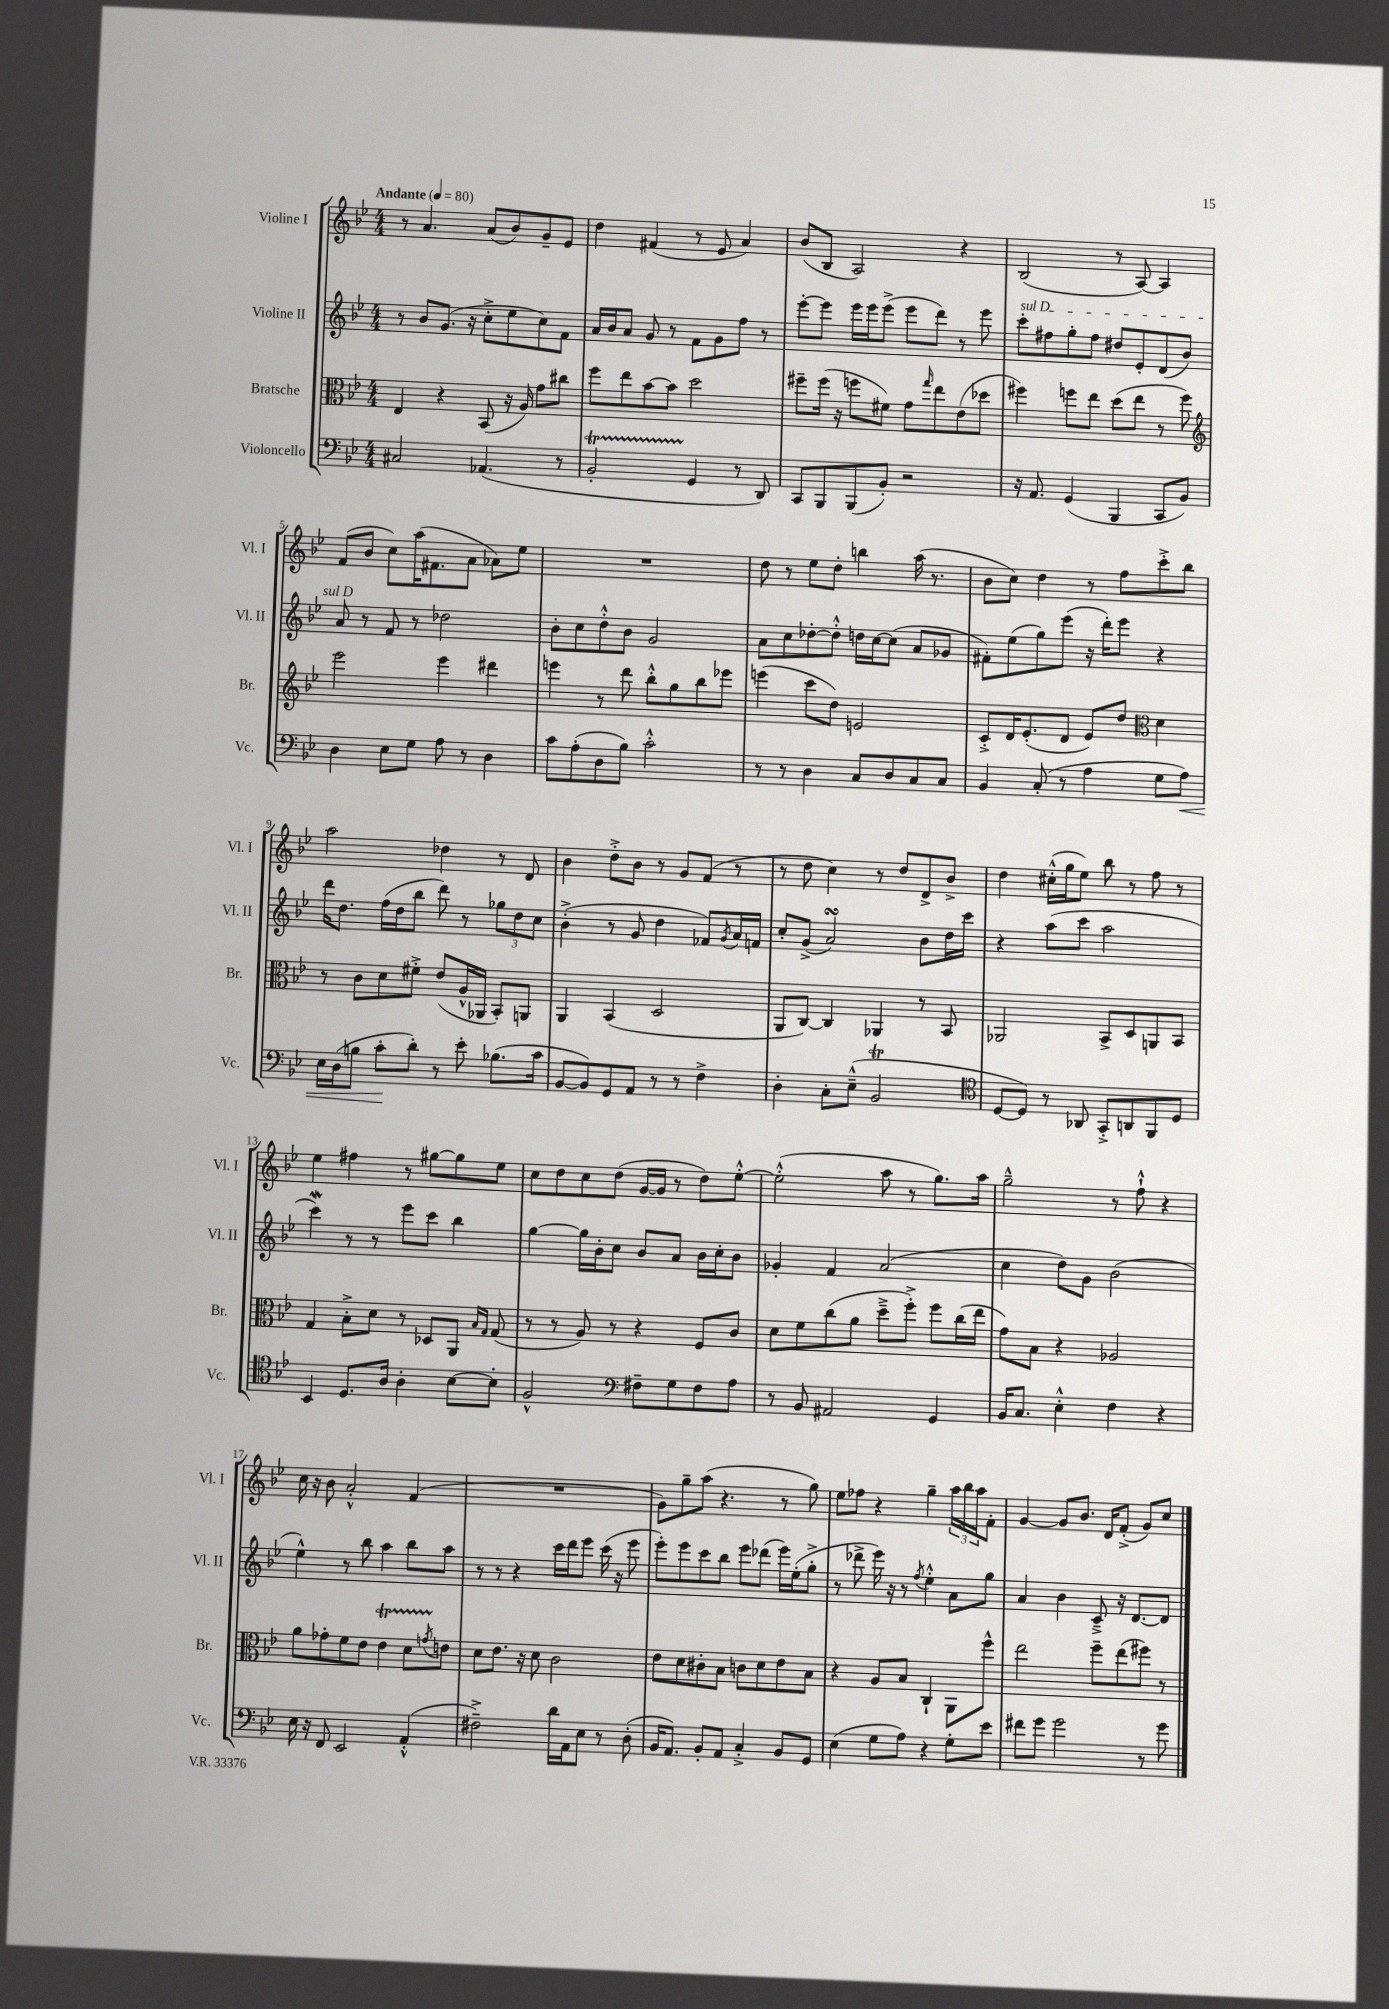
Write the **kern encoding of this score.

**kern	**dynam	**kern	**kern	**kern
*part4	*part4	*part3	*part2	*part1
*staff4	*staff4	*staff3	*staff2	*staff1
*I"Violoncello	*	*I"Bratsche	*I"Violine II	*I"Violine I
*I'Vc.	*	*I'Br.	*I'Vl. II	*I'Vl. I
*clefF4	*	*clefC3	*clefG2	*clefG2
*k[b-e-]	*	*k[b-e-]	*k[b-e-]	*k[b-e-]
*M4/4	*	*M4/4	*M4/4	*M4/4
*MM80	*	*MM80	*MM80	*MM80
=1	=1	=1	=1	=1
!	!	!	!	!LO:TX:a:B:t=Andante
2C#X/	.	4E-/	8r	8r
.	.	.	8b-/L	4.a/
.	.	4r	(8.g/J	.
.	.	.	16r	.
(4.AA-X/	.	(8BB-/	8cc'^\L	(8a/L
.	.	16r	8ee-\	8b-/)
.	.	16A/)	.	.
.	.	8g\L	8cc\)	8g~/
8r	.	8cc#X\J	8f\J	8e-/J
=2	=2	=2	=2	=2
2BB-T'/	.	8ff\L	16a/LL	4dd\
.	.	.	16b-/J	.
.	.	8ee-\	8a/J	.
.	.	[8b-\	8g/	(4f#X/
.	.	8b-\J]	8r	.
4GG/	.	2dd\	8f\L	8r
.	.	.	8g\	8e-/
8r	.	.	8ff\J	4a/)
8DD/)	.	.	8r	.
=3	=3	=3	=3	=3
8CC/L	.	8ff#X~\L	[8eee-'\L	(8b-/L
8BBB-/	.	(16ff#\Jk	8eee-\J]	8B-/J
.	.	16r	.	.
(8BBB-/	.	8ffn\L	16eee-\LL	2A/)
.	.	.	16eee-\J	.
8BB-'/J)	.	8f#X\J)	(8eee-^\J	.
2r	.	8g\L	8eee-\L	.
.	.	16qqgg/	.	.
.	.	8ee-\	8ddd\J)	.
.	.	(8e-\	8r	4r
.	.	8dd-X\J	8eee-\	.
=4	=4	=4	=4	=4
!	!	!	!LO:TX:a:i:t=sul D	!
16r	.	4ff#X\)	8ccc'\L	(2B-/
8.AA/	.	.	.	.
.	.	.	8ff#X\	.
(4GG/	.	8ffn\L	8gg'\	.
.	.	8ee-\J	8ff#\J	.
4BBB-/	.	(8dd\L	8dd#X/L	8r
.	.	8ee-\J	8e-'/	[8A/)
8CC/L	.	8r	(8d/	4A/]
8BB-/J)	.	8ff\)	8b-/J)	.
!!LO:LB:g=z
=5	=5	=5	=5	=5
*	*	*clefG2	*	*
4D\	.	2eee-\	8a/	(8f/L
.	.	.	8r	8b-/J
8E-\L	.	.	8f/	8cc\L)
8G\J	.	.	8r	(16aa\K
.	.	.	.	8.f#X\
8A\	.	4eee-\	2dd-X\	.
8r	.	.	.	8a\J
4D\	.	4ddd#X\	.	8a-X\L)
.	.	.	.	8ee-\J
=6	=6	=6	=6	=6
8c\L	.	4eeen\	8b-'\L	1r
(8A'\	.	.	8cc\	.
8D\	.	8r	8dd'^^\	.
8B-\J)	.	8ddd\	8b-\J	.
2c'^^\	.	8bb-'^^\L	2g/	.
.	.	8gg\	.	.
.	.	8bb-\	.	.
.	.	8eee-X\J	.	.
=7	=7	=7	=7	=7
8r	.	(4eeen\	8a\L	8dd\
8r	.	.	8cc\	8r
4D\	.	8ccc\L	[8dd-X'\	8ee-\L
.	.	8dd\J)	8dd-'^^\J]	8dd'\J
8C/L	.	2en/	16ddn\LL	4bbn\
.	.	.	[16cc\J	.
8D/	.	.	(8cc\J]	.
8C/	.	.	8a/L	(16aa\
.	.	.	.	8.r
8C/J	.	.	8g-X/J	.
=8	=8	=8	=8	=8
4BB-/	.	8c'^/L	8f#X'\L)	8b-\L
.	.	16d/K	(8ee-\	8cc\J)
.	.	(8.e-'/	.	.
(8C'/	.	.	8gg\)	4dd\
8r	.	8d/J	(8eee-\J	.
4A\	.	8e-/L)	16r	8r
.	.	.	16ddd'\KL)	.
.	.	8dd/J	8eee-\J	8ff\L
*	*	*clefC3	*	*
8G\L	.	4d\	4r	8ccc'^\
!	!LO:HP:b	!	!	!
8A\J)	<	.	.	8bb-\J
!!LO:LB:g=z
=9	=9	=9	=9	=9
16E-\LL	.	8r	16ddd\KL	2aa\
(16D\J	.	.	8.dd\J	.
8Bn\J	.	8c\L	.	.
8c'\L	.	8d\	(16ff\LL	.
.	.	.	16dd\J	.
8d'\J)	[	8f#X'^\J	8bb-\J	.
8r	.	(8e-/L	8ddd\)	4dd-X\
8e-'\	.	16A^^/L	8r	.
.	.	16AA-X/JJ	.	.
(8.B-X\L	.	8BB-'/L)	12gg-X\L	8r
.	.	.	12dd\	.
.	.	8AAn/J	.	8d/
.	.	.	12cc\J	.
16c\Jk	.	.	.	.
=10	=10	=10	=10	=10
[8BB-/L	.	4AA/	(4b-'^\	4b-\
8BB-/])	.	.	.	.
8GG/	.	(4BB-/	8r	8dd'^\L
8AA/J	.	.	8g/	8b-\J
8r	.	2D/	4dd\	8r
8r	.	.	.	8g/L
4F^\	.	.	8f-X/L)	(8f/J
.	.	.	8qg/	.
.	.	.	16a/L	8r
.	.	.	16fn/JJ	.
=11	=11	=11	=11	=11
4D'\	.	8AA/L	8cc'/L	8r
.	.	[8C/J)	(8g^/J	8dd\
8C'\L	.	4C/]	2asSsS/)	4cc\)
(8E-~^^\J	.	.	.	.
2BB-T/	.	4AA-X/	.	8r
.	.	.	.	8dd/L
.	.	8r	8b-\L	8d^/
.	.	8BB-/	16dd\L	8b-^/J
.	.	.	16ccc\JJ	.
=12	=12	=12	=12	=12
*clefC4	*	*	*	*
[8D/L	.	2AA-X/	4r	4dd\
8D/J])	.	.	.	.
8r	.	.	(8aa\L	(16cc#X'^^\LL
.	.	.	.	16gg\J
8AA-X/	.	.	8ccc\J	8ee-\J)
8GG'^/L	.	8BB-^/L	2aa\	8bb-\
8AAn/	.	8D/	.	8r
8FF/	.	8AAn/	.	8ff\
8D/J	.	8BB-/J	.	8r
!!LO:LB:g=z
=13	=13	=13	=13	=13
4BB-/	.	4G/	4cccW\)	4ee-\
8.D/L	.	8B-'^\L	8r	4ff#X\
.	.	8d\J	8r	.
16A/Jk	.	.	.	.
4A'\	.	8r	8eee-\L	8r
.	.	8D-X/L	8ccc\J	[8gg#X\L
[8B-\L	.	8AA/J	4bb-\	8gg#\]
.	.	16qqB-/LL	.	.
.	.	16qqG/JJ	.	.
8B-'\J]	.	(8G/	.	8ee-\J
=14	=14	=14	=14	=14
2F^^/	.	8r	[4gg\	8cc\L
.	.	8r	.	8dd\
.	.	8A/)	16gg\LL]	8cc\
.	.	.	16b-'\J	.
.	.	8r	8cc\J	(8dd\J
*clefF4	*	*	*	*
8F#X~\L	.	4r	8b-/L	[16g/LL
.	.	.	.	16g/JJ]
8G\	.	.	8a/J	8r
8F#\	.	8F/L	16b-\LL	8dd\L)
.	.	.	16cc'\J	.
8A\J	.	8c/J	8b-\J	[8ee-'^^\J
=15	=15	=15	=15	=15
8r	.	8d\L	4g-X'/	(2ee-'^^\]
8BB-/	.	8f\	.	.
2AA#X/	.	(8cc\	4f/	.
.	.	8a\J	.	.
.	.	8dd~^\L	(2a/	8aa\
.	.	8ff'^\J)	.	8r
4GG/	.	8ff\L	.	8.gg\L)
.	.	(16cc\L	.	.
.	.	16ee-\JJ	.	16aa\Jk
=16	=16	=16	=16	=16
16BB-/KL	.	8g\L)	4cc\	2gg~^^\
8.C/J	.	.	.	.
.	.	8B-\J	.	.
4E-'^^\	.	4r	8dd\L)	.
.	.	.	8g\J	.
4F\	.	2A-X/	(2b-\	8r
.	.	.	.	8ff`^^\
4r	.	.	.	4r
!!LO:LB:g=z
=17	=17	=17	=17	=17
16E-\	.	8a\L	4ee-^^\)	16cc\
16r	.	.	.	16r
8FF/	.	8g-X'\	.	8b-\
2EE-/	.	8f\	8r	2a'^^/
.	.	8e-\J	8bb-\	.
.	.	4e-T\	4aa\	.
(4AA'^^/	.	8dTTT\L	8bb-\L	(4f/
.	.	8qgn/	.	.
.	.	8en\J	8aa\J	.
=18	=18	=18	=18	=18
2F#X~^\)	.	8d\L	8r	1r
.	.	8.e-\J	8r	.
.	.	.	4r	.
.	.	16r	.	.
.	.	8d\	.	.
16d\LL	.	2c\	16ccc\LL	.
16AA\J	.	.	16ddd\J	.
8E-\J	.	.	8eee-\J	.
8r	.	.	(16ccc\	.
.	.	.	16r	.
(8D'\	.	.	8eee-\	.
=19	=19	=19	=19	=19
16BB-/KL	.	8e-\L	8eee-'\L)	8g\L)
8.AA/J)	.	.	.	.
.	.	8d\	8eee-\	8gg~\
8BB-'/L	.	8c#X'\	8ccc\	(8aa\J
8AA/J	.	8B-\J	8bb-\J	4.r
4C'^/	.	8cn\L	8eee-\L	.
.	.	8d\	(8ddd-X\J	.
8BB-/L	.	8e-\	16eee-\LL)	8r
.	.	.	(16ee-'\J	.
8GG/J	.	8B-\J	8gg'^\J	8gg\)
=20	=20	=20	=20	=20
(4E-\	.	4r	8r	8ee-\L
.	.	.	8ddd-X^\	8ff-X\J
8G\L	.	8A/L	16eee-\)	4r
.	.	.	16r	.
8A\J)	.	8B-/J	8r	.
.	.	.	8qff/	.
4r	.	4C`/	4ee-'^^\	4gg~\
8G'\L	.	8AA\L	8a\L	24aa\LL
.	.	.	.	24bb-\
.	.	.	.	24aa\J
8e-\J	.	8ff^^\J	8gg\J	8f'\J
=21	=21	=21	=21	=21
8f#X\L	.	2ee-\	4a/	[4g/
8g\J	.	.	.	.
2g\	.	.	4b-\	8g/L]
.	.	.	.	8.b-/J
.	.	8ff~\L	8c~^/	.
.	.	.	.	16d/KL
.	.	(8ee-\	16r	(8f'^/J
.	.	.	[8.d/L	.
8r	.	8ff#X\J)	.	8g/L)
8g\	.	8r	8d/J]	8cc/J
==	==	==	==	==
*-	*-	*-	*-	*-
